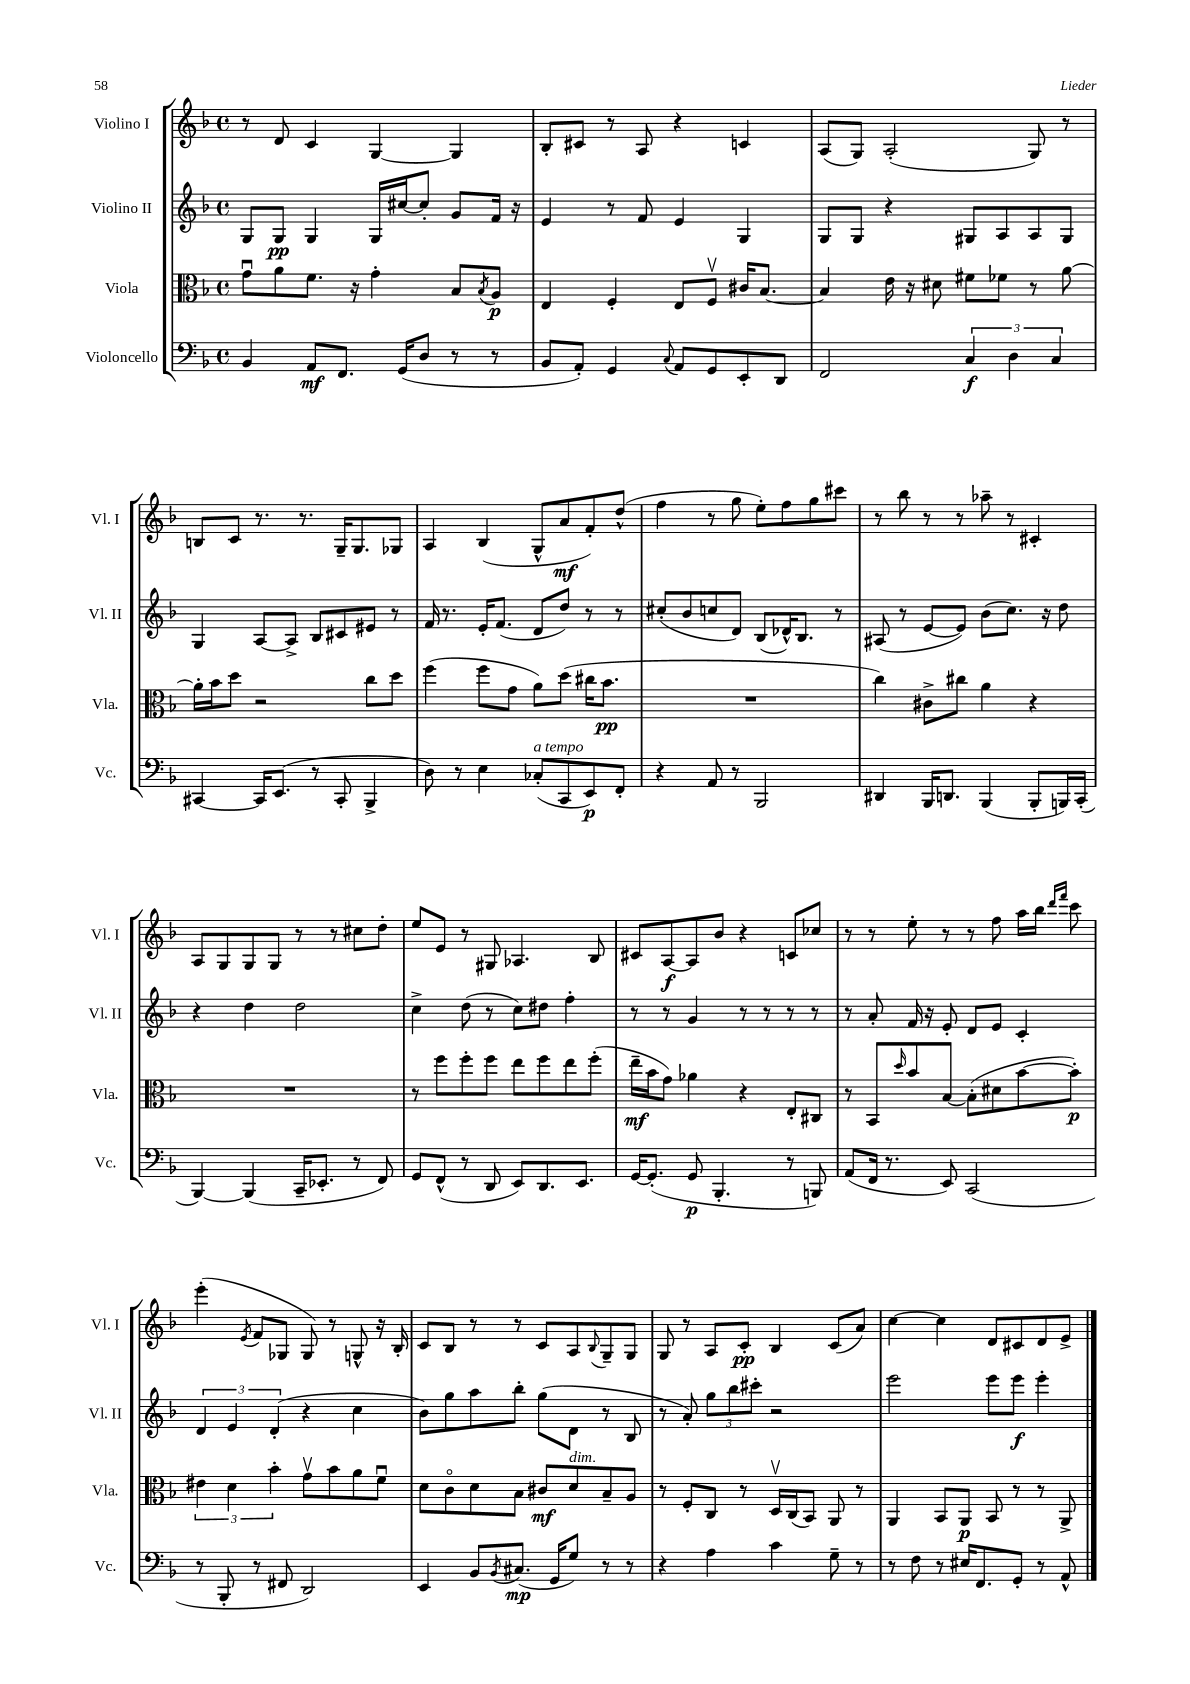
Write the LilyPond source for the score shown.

<<
\new StaffGroup <<
\new Staff = "s0" \with { instrumentName = "Violino I" shortInstrumentName = "Vl. I" } {
    \clef treble \key f \major \defaultTimeSignature \time 4/4
    r8 d'8 c'4 g4~ g4 |
    bes8-. cis'8 r8 a8 r4 c'4 |
    a8( g8) a2-.( g8) r8 |
    b8 c'8 r8. r8. g16-- g8. ges8 |
    a4 bes4( g8-^ a'8\mf f'8-.) d''8-^( |
    f''4 r8 g''8 e''8-.) f''8 g''8 cis'''8 |
    r8 bes''8 r8 r8 aes''8-- r8 cis'4-. |
    a8 g8 g8 g8 r8 r8 cis''8 d''8-. |
    e''8 e'8 r8 gis8 aes4. bes8 |
    cis'8 a8~\f a8 bes'8 r4 c'8 ces''8 |
    r8 r8 e''8-. r8 r8 f''8 a''16 bes''16 \grace { d'''16 f'''16 } c'''8 |
    e'''4-.( \acciaccatura { e'8 } f'8 ges8 ges8) r8 g8-^ r16 bes16-. |
    c'8 bes8 r8 r8 c'8 a8 \appoggiatura { bes8 } g8-- g8 |
    g8 r8 a8 c'8-.\pp bes4 c'8( a'8) |
    c''4~ c''4 d'8 cis'8 d'8 e'8-> \bar "|." |
}
\new Staff = "s1" \with { instrumentName = "Violino II" shortInstrumentName = "Vl. II" } {
    \clef treble \key f \major \defaultTimeSignature \time 4/4
    g8 g8\pp g4 g16 cis''16~ cis''8-. g'8 f'16 r16 |
    e'4 r8 f'8 e'4 g4 |
    g8 g8 r4 gis8 a8 a8 gis8 |
    g4 a8~ a8-> bes8 cis'8 eis'8 r8 |
    f'16 r8. e'16-. f'8.( d'8 d''8) r8 r8 |
    cis''8-.( bes'8 c''8 d'8) bes8( des'16-^) bes8. r8 |
    ais8( r8 e'8~ e'8) bes'8( c''8.) r16 d''8 |
    r4 d''4 d''2 |
    c''4-> d''8( r8 c''8) dis''8 f''4-. |
    r8 r8 g'4 r8 r8 r8 r8 |
    r8 a'8-. f'16 r16 e'8-. d'8 e'8 c'4-. |
    \tuplet 3/2 { d'4 e'4 d'4-.( } r4 c''4 |
    bes'8) g''8 a''8 bes''8-. g''8( d'8 r8 bes8 |
    r8 a'8-.) \tuplet 3/2 { g''8 bes''8 cis'''8-. } r2 |
    e'''2 e'''8 e'''8\f e'''4-. \bar "|." |
}
\new Staff = "s2" \with { instrumentName = "Viola" shortInstrumentName = "Vla." } {
    \clef alto \key f \major \defaultTimeSignature \time 4/4
    g'8\downbow a'8 f'8. r16 g'4-. bes8 \acciaccatura { bes8 } a8\p |
    e4 f4-. e8 f8\upbow cis'16 bes8.~ |
    bes4 e'16 r16 dis'8 fis'8 fes'8 r8 a'8~ |
    a'16-. bes'16 d''8 r2 c''8 d''8 |
    f''4( f''8 g'8 a'8) d''8( cis''16 bes'8.\pp |
    R1 |
    c''4) cis'8-> cis''8 a'4 r4 |
    R1 |
    r8 f''8 f''8-. f''8 e''8 f''8 e''8 f''8-.( |
    e''16--\mf bes'16 g'8) aes'4 r4 e8-. cis8 |
    r8 bes,8 \grace { d''16 } bes'8 bes8~ bes8-.( dis'8 bes'8~ bes'8-.\p) |
    \tuplet 3/2 { eis'4 d'4 bes'4-. } g'8\upbow bes'8 a'8 f'8\downbow |
    d'8 c'8\flageolet d'8 bes8 cis'8\mf d'8^\markup { \italic "dim." } bes8-- a8 |
    r8 f8-. c8 r8 d16\upbow c16( bes,8) a,8 r8 |
    a,4 bes,8 a,8\p bes,8 r8 r8 a,8-> \bar "|." |
}
\new Staff = "s3" \with { instrumentName = "Violoncello" shortInstrumentName = "Vc." } {
    \clef bass \key f \major \defaultTimeSignature \time 4/4
    bes,4 a,8\mf f,8. g,16( d8 r8 r8 |
    bes,8 a,8-.) g,4 \appoggiatura { c8 } a,8 g,8 e,8-. d,8 |
    f,2 \tuplet 3/2 { c4\f d4 c4 } |
    cis,4~ cis,16 e,8.( r8 cis,8-. bes,,4-> |
    d8) r8 e4 ces8-.^\markup { \italic "a tempo" }( c,8 e,8\p) f,8-. |
    r4 a,8 r8 bes,,2 |
    dis,4 bes,,16 d,8. bes,,4( bes,,8-. b,,16) c,16-.( |
    bes,,4~) bes,,4( c,16-- ees,8.-. r8 f,8) |
    g,8 f,8-^( r8 d,8 e,8) d,8. e,8. |
    g,16~ g,8.-.( g,8\p bes,,4.-. r8 b,,8) |
    a,8( f,16 r8. e,8) c,2( |
    r8 bes,,8-. r8 fis,8 d,2) |
    e,4 bes,8 \acciaccatura { bes,8 } cis8.\mp( g,16 g8) r8 r8 |
    r4 a4 c'4 g8-- r8 |
    r8 f8 r8 eis16 f,8. g,8-. r8 a,8-^ \bar "|." |
}
>>
>>
\layout { \context { \Score \remove "Bar_number_engraver" } }
